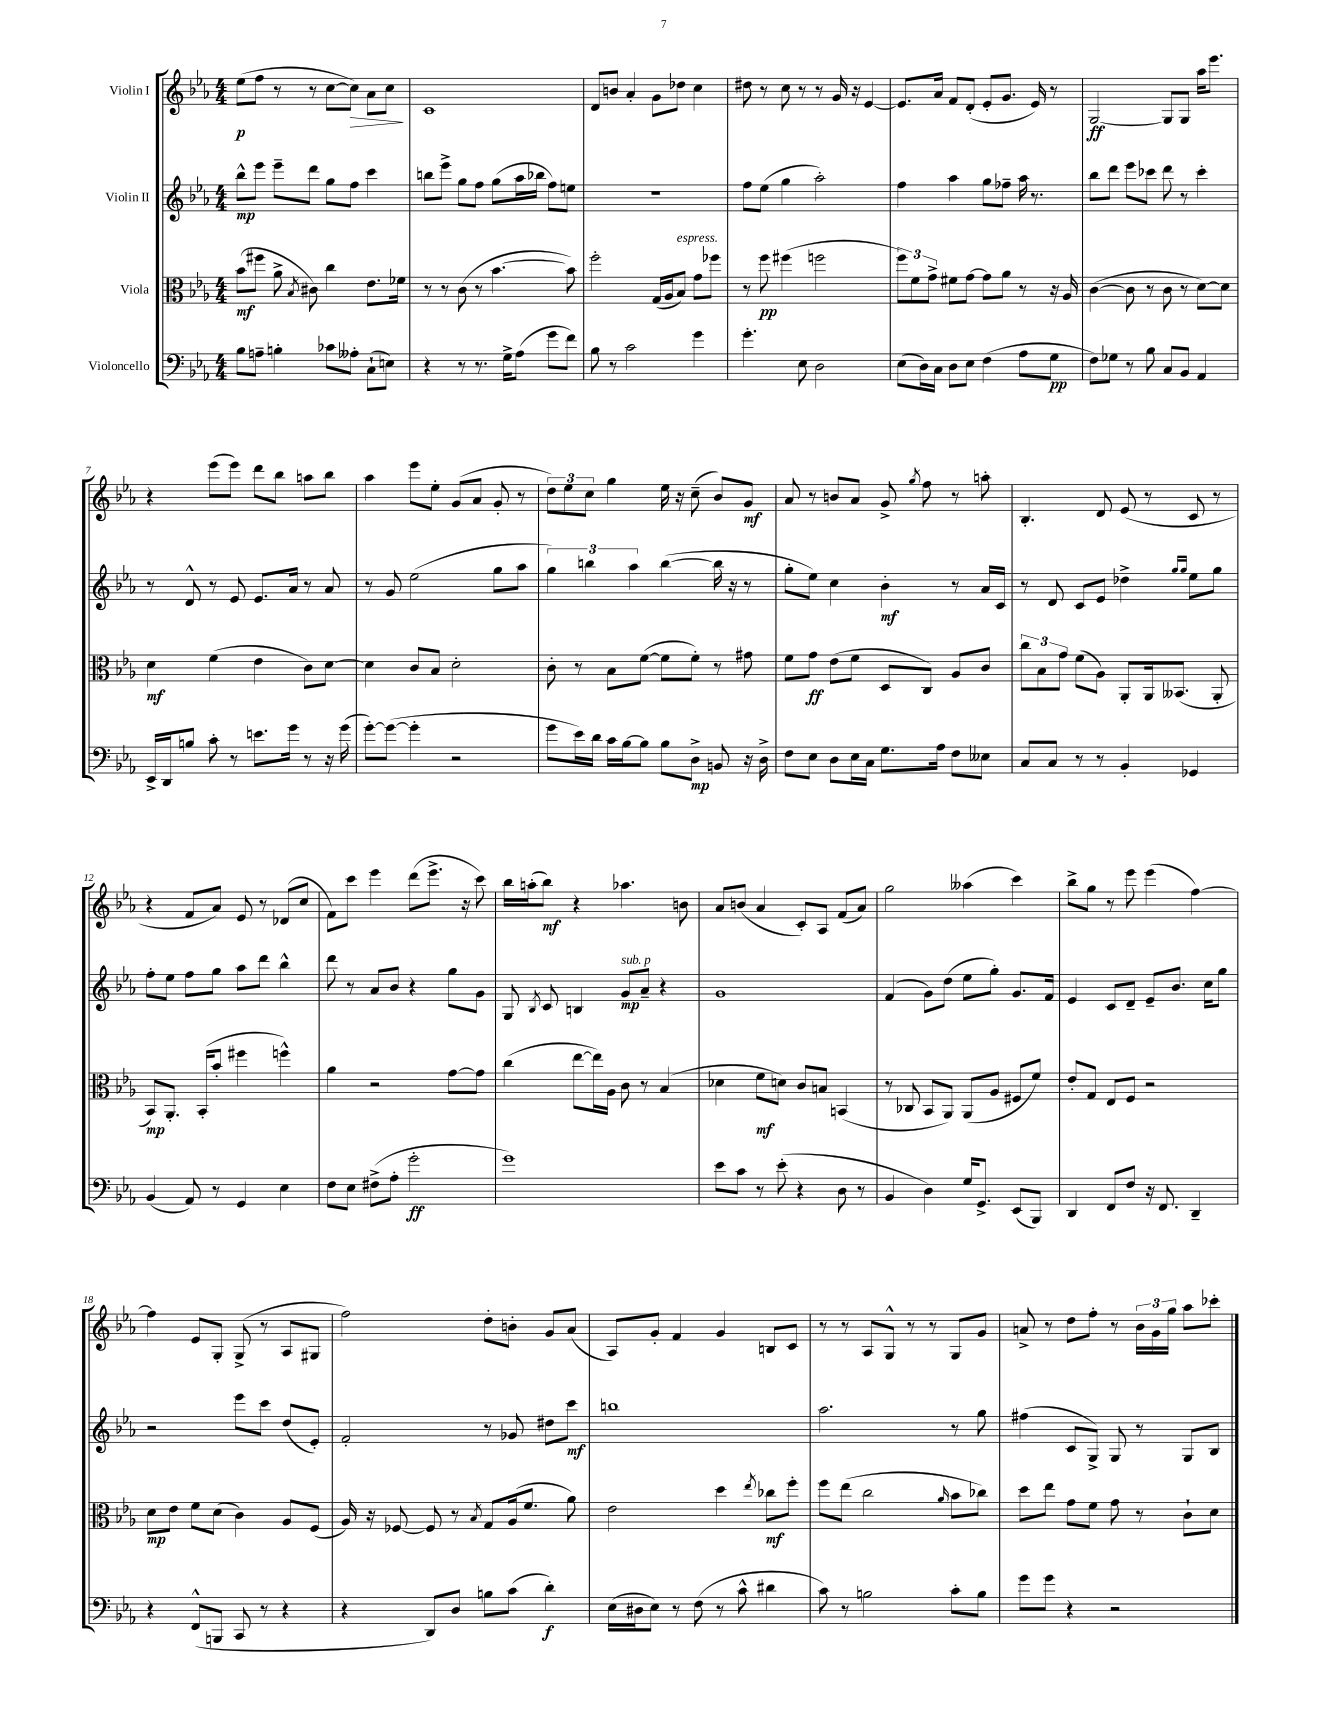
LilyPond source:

<<
\new StaffGroup <<
\new Staff = "s0" \with { instrumentName = "Violin I" } {
    \clef treble \key ees \major \numericTimeSignature \time 4/4
    \autoBeamOff ees''8[\p( f''8] r8 r8 c''8[~ c''8]\>) aes'8[ c''8]\! |
    c'1 |
    d'8[ b'8] aes'4-. g'8[ des''8] c''4 |
    dis''8 r8 c''8 r8 r8 g'16 r16 ees'4~ |
    ees'8.[ aes'16] f'8[ d'8]-.( ees'8[-. g'8.] ees'16) r8 |
    g2~\ff g8[ g8] aes''16[ ees'''8.] |
    r4 ees'''8[( ees'''8]) d'''8[ bes''8] a''8[ bes''8] |
    aes''4 ees'''8[ ees''8]-. g'8[( aes'8] g'8-. r8 |
    \tuplet 3/2 { d''8[) ees''8 c''8] } g''4 ees''16 r16 c''8--( bes'8[) g'8]\mf |
    aes'8 r8 b'8[ aes'8] g'8-> \acciaccatura { g''8 } f''8 r8 a''8-. |
    bes4.-. d'8 ees'8( r8 c'8 r8 |
    r4 f'8[ aes'8]) ees'8 r8 des'8[( c''8] |
    f'8[) c'''8] ees'''4 d'''8[( ees'''8.]-> r16 c'''8) |
    bes''16[ a''16-.( bes''8]\mf) r4 aes''4. b'8 |
    aes'8[ b'8]( aes'4 c'8[-.) aes8] f'8[( aes'8]) |
    g''2 aeses''4( c'''4) |
    bes''8[-> g''8] r8 ees'''8 ees'''4( f''4~) |
    f''4 ees'8[ g8]-. g8->( r8 aes8[ gis8] |
    f''2) d''8[-. b'8]-. g'8[ aes'8]( |
    aes8[) g'8]-. f'4 g'4 b8[ c'8] |
    r8 r8 aes8[ g8]-^ r8 r8 g8[ g'8] |
    a'8-> r8 d''8[ f''8]-. r8 \tuplet 3/2 { bes'16[ g'16 g''16] } aes''8[ ces'''8]-. \bar "|." |
}
\new Staff = "s1" \with { instrumentName = "Violin II" } {
    \clef treble \key ees \major \numericTimeSignature \time 4/4
    \autoBeamOff bes''8[-^\mp ees'''8] ees'''8[-- d'''8] g''8[ f''8] c'''4 |
    b''8[ ees'''8]-> g''8[ f''8] g''8[( aes''16 bes''16] f''8[) e''8] |
    r1 |
    f''8[ ees''8]( g''4 aes''2-.) |
    f''4 aes''4 g''8[ fes''8]-- aes''16 r8. |
    bes''8[ d'''8] ees'''8[ ces'''8] d'''8 r8 ces'''4-. |
    r8 d'8-^ r8 ees'8 ees'8.[ aes'16] r8 aes'8 |
    r8 g'8 ees''2( g''8[ aes''8] |
    \tuplet 3/2 { g''4) b''4 aes''4 } b''4~( b''16 r16 r8 |
    g''8[-. ees''8]) c''4 bes'4-.\mf r8 aes'16[ c'16] |
    r8 d'8 c'8[ ees'8] des''4-> \grace { g''16[ g''16] } ees''8[ g''8] |
    f''8[-. ees''8] f''8[ g''8] aes''8[ d'''8] bes''4-^ |
    d'''8 r8 aes'8[ bes'8] r4 g''8[ g'8] |
    g8 \acciaccatura { bes8 } c'8 b4 g'8[\mp^\markup { \italic "sub. p" } aes'8]-- r4 |
    g'1 |
    f'4( g'8[) d''8]( ees''8[ g''8]-.) g'8.[ f'16] |
    ees'4 c'8[ d'8]-- ees'8[-- bes'8.] c''16[ g''8] |
    r2 ees'''8[ c'''8] d''8[( ees'8]-.) |
    f'2-. r8 ges'8 dis''8[ c'''8]\mf |
    b''1 |
    aes''2. r8 g''8 |
    fis''4( c'8[ g8]->) g8 r8 g8[ bes8] \bar "|." |
}
\new Staff = "s2" \with { instrumentName = "Viola" } {
    \clef alto \key ees \major \numericTimeSignature \time 4/4
    \autoBeamOff bes'8[\mf( fis''8] aes'8-> \acciaccatura { bes8 } cis'8) c''4 ees'8.[ fes'16] |
    r8 r8 c'8( r8 bes'4.~ bes'8) |
    f''2-. g16[( aes16 bes8]^\markup { \italic "espress." }) g'8[ fes''8] |
    r8 f''8\pp fis''4( f''2 |
    \tuplet 3/2 { f''8[) f'8 g'8]-> } fis'8[ g'8]~ g'8[ aes'8] r8 r16 aes16 |
    c'4~( c'8 r8 c'8 r8 d'8[~) d'8] |
    d'4\mf f'4( ees'4 c'8[) d'8]~ |
    d'4 c'8[ bes8] d'2-. |
    c'8-. r8 bes8[ f'8]~( f'8[ f'8]-.) r8 gis'8 |
    f'8[ g'8]\ff ees'8[( f'8] d8[ c8]) aes8[ c'8] |
    \tuplet 3/2 { c''8[ bes8 g'8] } f'8[( aes8]) aes,8[-. aes,16 beses,8.]( aes,8-. |
    bes,8[\mp) aes,8.]-. bes,16[-.( bes'8]-. fis''4 f''4-^) |
    aes'4 r2 g'8[~ g'8] |
    c''4( ees''8[~ ees''16) aes16] c'8 r8 bes4( |
    des'4 f'8[\mf d'8]) c'8[ b8] b,4( |
    r8 ces8 bes,8[ aes,8]) aes,8[( aes8] fis8[ f'8]) |
    ees'8[-. g8] ees8[ f8] r2 |
    d'8[\mp ees'8] f'8[ d'8]( c'4) aes8[ f8]( |
    aes16) r16 fes8~ fes8 r8 \acciaccatura { bes8 } g8[ aes16( f'8.] aes'8) |
    ees'2 d''4 \acciaccatura { ees''8 } ces''8[\mf f''8]-. |
    f''8[ ees''8]( c''2 \grace { aes'16 } bes'8[ ces''8]) |
    d''8[ ees''8] g'8[ f'8] g'8 r8 c'8[-! d'8] \bar "|." |
}
\new Staff = "s3" \with { instrumentName = "Violoncello" } {
    \clef bass \key ees \major \numericTimeSignature \time 4/4
    \autoBeamOff bes8[ a8]-- b4-. ces'8[ aeses8]-. c8[-!( e8]) |
    r4 r8 r8. g16[-> aes8]( g'8[ f'8]) |
    bes8 r8 c'2 g'4 |
    g'4.-. ees8 d2 |
    ees8[( d16) c16] d8[ ees8] f4( aes8[ g8]\pp |
    f8[) ges8] r8 bes8 c8[ bes,8] aes,4 |
    ees,16[-> d,16 b8] c'8-. r8 e'8.[ g'16] r8 r16 g'16( |
    g'8[~-.) g'8]~( g'4-. r2 |
    g'8[ ees'16) d'16] c'16[ bes16~ bes8] bes8[ d8]->\mp b,8 r16 d16-> |
    f8[ ees8] d8[ ees16 c16] g8.[ aes16] f8[ eeses8] |
    c8[ c8] r8 r8 bes,4-. ges,4 |
    bes,4( aes,8) r8 g,4 ees4 |
    f8[ ees8] fis8[->( aes8]-. g'2-.\ff |
    g'1) |
    ees'8[ c'8] r8 ees'8-.( r4 d8 r8 |
    bes,4 d4) g16[ g,8.]-> ees,8[( bes,,8]) |
    d,4 f,8[ f8] r16 f,8. d,4-- |
    r4 f,8[-^( b,,8] c,8 r8 r4 |
    r4 d,8[) d8] b8[ c'8]( d'4-.\f) |
    ees16[( dis16 ees8]) r8 f8( r8 c'8-^ dis'4 |
    c'8) r8 b2 c'8[-. b8] |
    g'8[ g'8] r4 r2 \bar "|." |
}
>>
>>
